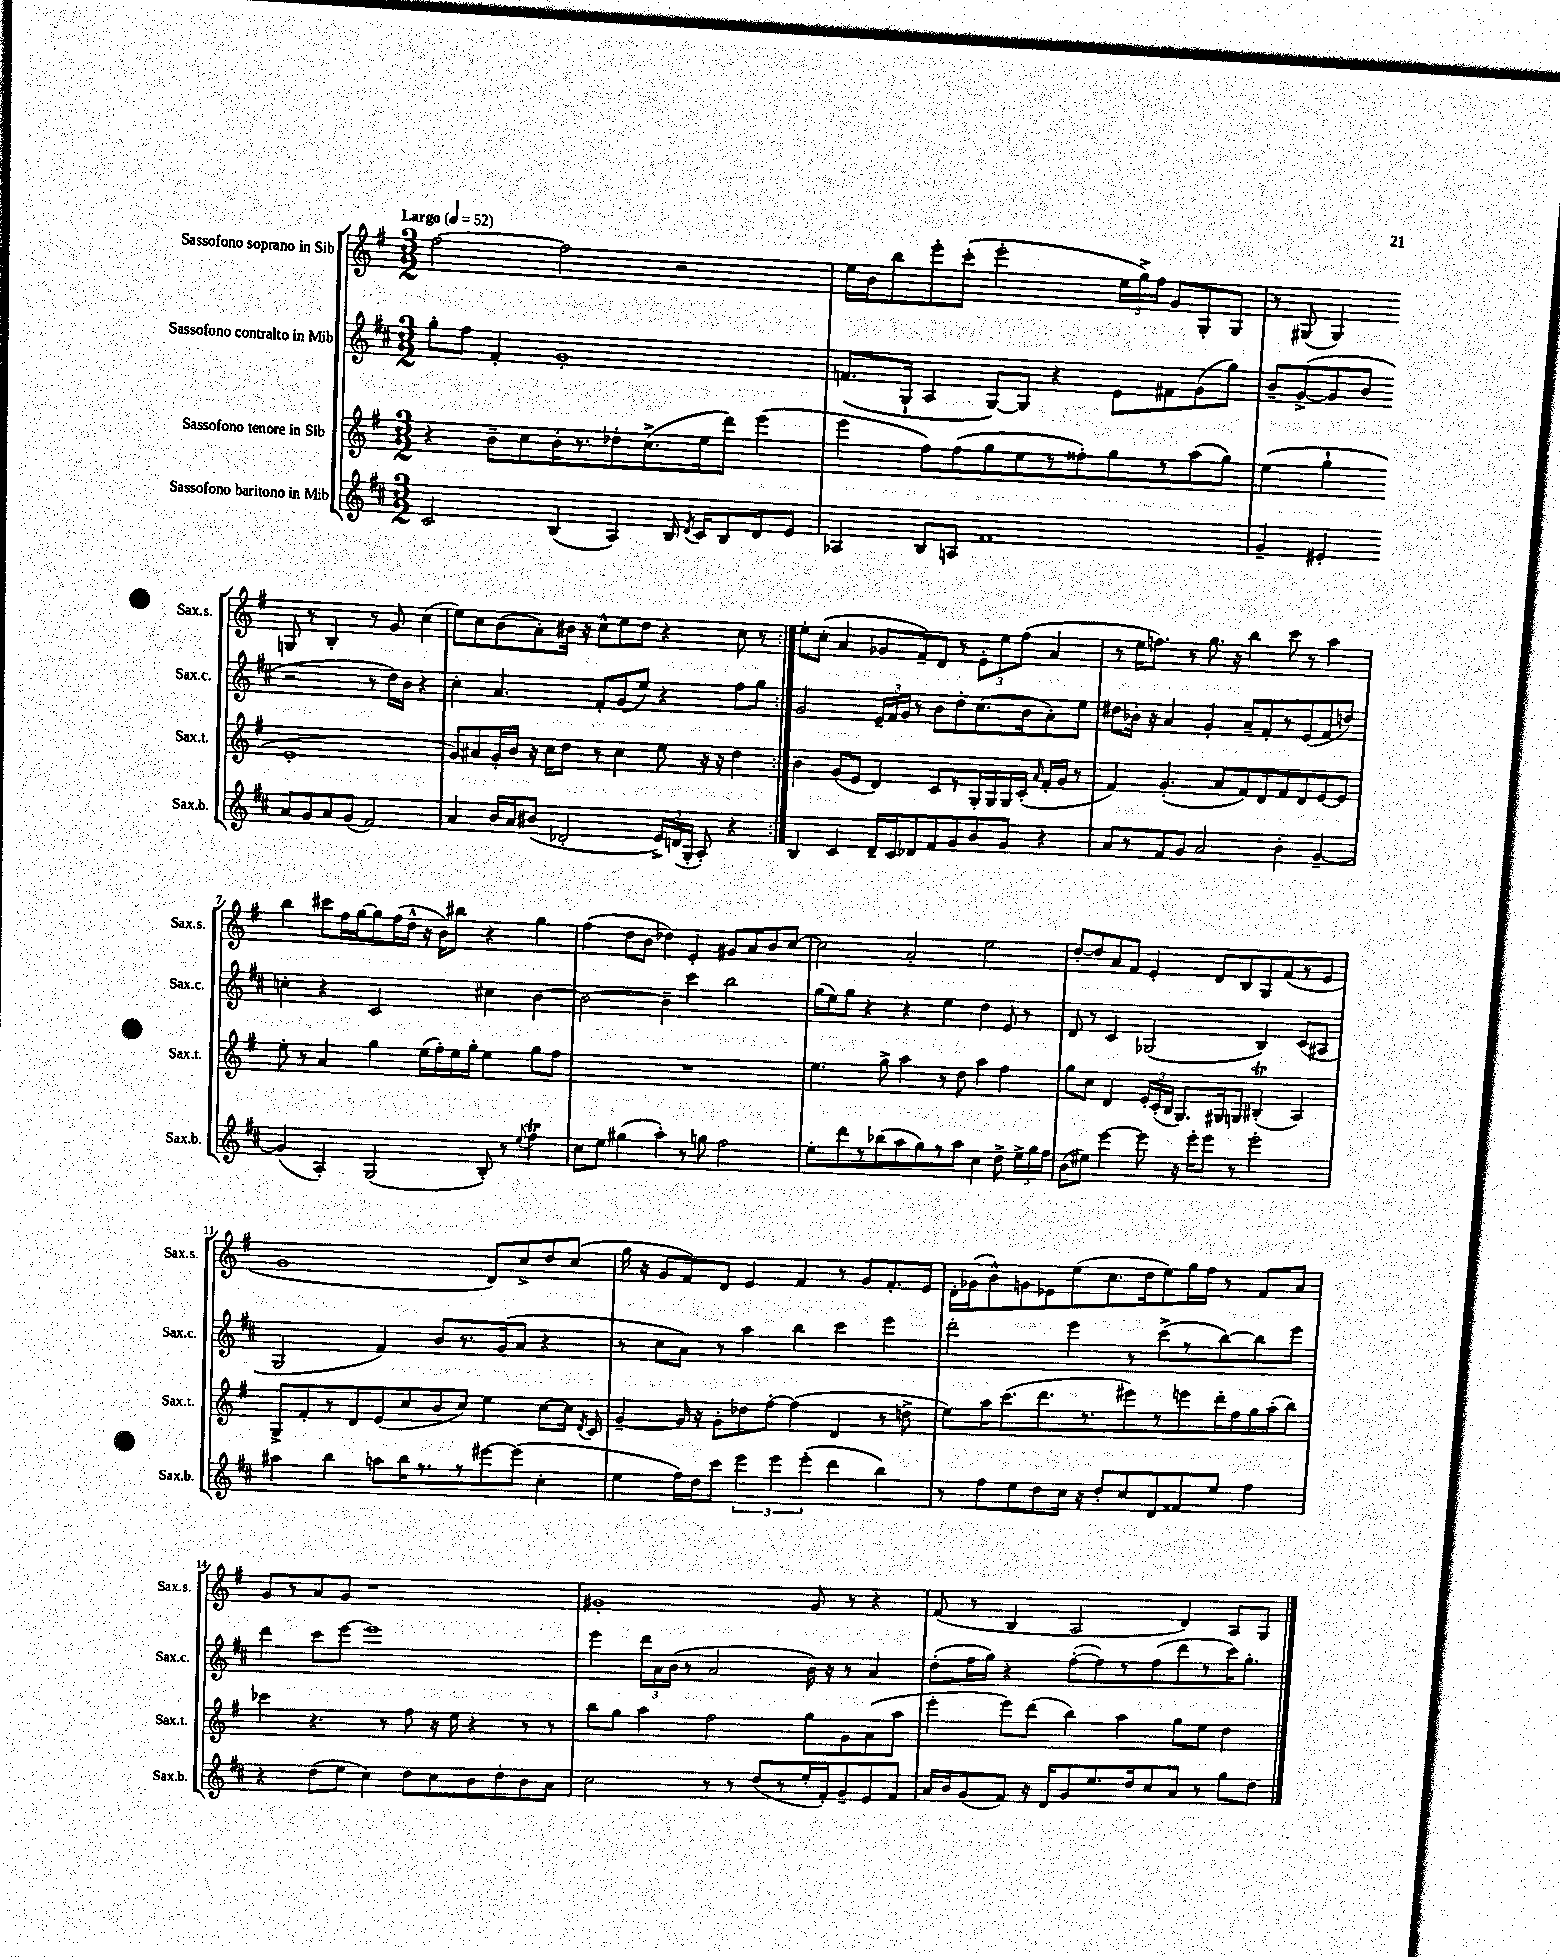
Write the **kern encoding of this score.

**kern	**kern	**kern	**kern
*part4	*part3	*part2	*part1
*staff4	*staff3	*staff2	*staff1
*I"Sassofono baritono in Mib	*I"Sassofono tenore in Sib	*I"Sassofono contralto in Mib	*I"Sassofono soprano in Sib
*I'Sax.b.	*I'Sax.t.	*I'Sax.c.	*I'Sax.s.
*clefG2	*clefG2	*clefG2	*clefG2
*k[f#c#]	*k[f#]	*k[f#c#]	*k[f#]
*M3/2	*M3/2	*M3/2	*M3/2
*MM52	*MM52	*MM52	*MM52
=1	=1	=1	=1
!	!	!	!LO:TX:a:B:t=Largo
2c#/	4r	8gg'\L	[2ff#\
.	.	8ff#\J	.
.	8b~\L	4f#'/	.
.	8cc\	.	.
(4B/	16b'\K	1g'	2ff#\]
.	8.r	.	.
4A/)	8dd-X'\	.	.
.	(8.cc^\	.	.
16B/	.	.	2r
8qd/	.	.	.
16c#/KL	16ee\k	.	.
8B/	8ddd\J)	.	.
8d/	(4eee\	.	.
8e/J	.	.	.
=2	=2	=2	=2
4A-X/	4eee\	(8.fn/L	16ee\LL
.	.	.	16b\J
.	.	.	8bb\
.	.	16G`/Jk	.
8B/L	8ff#\L)	4A/	8eee'\
8An/J	(8ff#\	.	(8ccc'\J
1f#	8gg\	[8G/L)	2eee'\
.	8ee\	8G/J]	.
.	8r	4r	.
.	8ff##X'\)	.	.
.	8gg\	8e\L	24ee\LL
.	.	.	24gg^\)
.	.	.	24ff#\JJ
.	8r	8f#X\	8g/L
.	(8aa\	(8g\	8G'/
.	8gg\J)	8gg\J)	8G/J
=3	=3	=3	=3
4g~/	(4ee\	8b~/L	8r
.	.	([8g^/	(8G#X/
4e#X'/	4gg`\	8g/]	4G#/)
.	.	8b/J	.
8a/L	1e'	2r	8Gn/
8g/	.	.	8r
8a/	.	.	4B'/
(8g/J	.	.	.
2f#/)	.	8r	8r
.	.	16dd\LL)	8g/
.	.	16b\JJ	.
.	.	4r	(4cc\
!!LO:LB:g=z
=4	=4	=4	=4
4a/	8g/L)	4cc#'\	8ee\L)
.	8a#X/	.	8cc\
16b/LL	16g'/L	4.a/	(8b\
16a/J	16b/JJ	.	.
(8b#X/J	16r	.	8a'\)
.	16cc\KL	.	.
2d-X'/	8dd\J	.	16b#X\Jk
.	.	.	16r
.	8r	8f#'/L	8cc^^\L
.	4cc\	(8g/	8ee\
.	.	8ee/J)	8dd\J
24e^/LL)	8ee\	4r	4r
(24dn/	.	.	.
24G'/JJ	.	.	.
8A'/)	16r	.	.
.	16r	.	.
4r	4dd\	8ff#\L	8cc\
.	.	8gg\J	8r
=5:|!	=5:|!	=5:|!	=5:|!
4B/	4b\	2g/	8ee'\L
.	.	.	(8cc'\J
4c#/	(8g/L	.	4a/
.	8e/J	.	.
16d~/LL	4d/)	24e~/LL	8g-X/L
.	.	24f#/	.
16c#/J	.	.	.
.	.	24g/JJ	.
8d-X/	.	8r	8f#~/)
8f#/	8c/L	8b\L	8d/J
8g/	8r	8dd'\	8r
8b/	16G'/L	(8.cc#\	12e'\L
.	16G/	.	.
.	.	.	12ee\
8g/J	16G/	.	.
.	.	.	(12ff#\J
.	(16c'/JJ	16b\k	.
.	16qqa/	.	.
4r	16f#'/LL	8a'\)	4a/
.	16g/JJ	.	.
.	8r	8ee\J	.
=6	=6	=6	=6
8a/L	4f#/)	8dd#X\L	8r
8r	.	16b-X'\Jk	16ee\KL
.	.	16r	8.ffn\J)
8f#/	(4.g'/	4a/	.
8g/J	.	.	8r
2a/	.	4g'/	8.gg\
.	8a/L	.	.
.	.	.	16r
.	8f#/)	8a~/L	4bb\
.	8d/	8f#'/	.
4b'\	8f#/	8r	8ccc\
.	8d/	(8e/	8r
[4g~/	[8e/	8f#/	4aa\
.	8e/J]	8ddn/J)	.
!!LO:LB:g=z
=7	=7	=7	=7
(4g/]	8ee'\	4ccn'\	4bb\
.	8r	.	.
4A'/)	4a/	4r	8ccc#X\L
.	.	.	16ff#\L
.	.	.	[16gg\J
(2G/	4gg\	2c#/	8gg\]
.	.	.	(16ff#\L
.	.	.	16dd^^\JJ
.	(16ee\LL	.	16r
.	16ff#'\)	.	16b\KL)
.	16ee\	.	8bb#X\J
.	16gg'\JJ	.	.
8B'/)	4ee\	4cc#X\	4r
8r	.	.	.
8qqee/	.	.	.
4ff#t\	8gg\L	[4b\	4gg\
.	8ff#\J	.	.
=8	=8	=8	=8
8cc#\L	1.r	2b\_	(4ff#\
8ee\J	.	.	.
(4gg#X\	.	.	8dd\L
.	.	.	8b\J
4aa'\)	.	4b~\]	4dd-X\)
8r	.	4ccc#\	4e'/
8ggn\	.	.	.
2ff#\	.	2bb\	8g#X/L
.	.	.	8a/
.	.	.	8b/
.	.	.	[8cc/J
=9	=9	=9	=9
8ee'\L	4.ee\	(16gg\LL	2cc\]
.	.	16ee\J)	.
8ddd\	.	8gg\J	.
8r	.	4r	.
(8bb-X\	8gg^\	.	.
8aa\	4aa\	4r	2a'/
8gg\)	.	.	.
8r	8r	4ee\	.
8aa\J	8dd\	.	.
4cc#\	4aa\	4dd\	2ee\
8dd^\	4ff#\	8e/	.
24ee^\LL	.	8r	.
24gg\	.	.	.
24ff#\JJ	.	.	.
=10	=10	=10	=10
(8b\L	8gg\L	8d/	[8dd'/L
8ee#X\J)	8cc\J	8r	8dd/]
[4eee\	4d/	4c#/	8a/
.	.	.	8f#/J
8eee\]	24e'/LL	(2G-X/	4e'/
.	(24c'/	.	.
.	24B/JJ	.	.
16r	8.G/L)	.	.
16eee'\KL	.	.	.
8eee\J	.	.	8d/L
.	16G#X/k	.	.
8r	8Gn/J	.	8B/
2eee'\	(4B#Xt'/	4B/)	8G/
.	.	.	(8f#/
.	4A/)	(8c#/L	8r
.	.	8A#X/J	8e/J
!!LO:LB:g=z
=11	=11	=11	=11
4aa#X\	8G^/L	2G/	1g
.	8f#'/	.	.
4bb\	8r	.	.
.	8d/	.	.
8aan\L	(8e/	4f#/)	.
16bb\K	8cc/	.	.
8.r	.	.	.
.	8b/	8b/L	.
8r	8cc/J)	8.r	.
[8eee#X\	4ee\	.	8d/L)
.	.	(16g/k	.
(8eee#\J]	.	8a/J	8cc^/
4cc#'\	[8cc\L	4r	8dd/
.	16cc\Jk]	.	(8cc/J
.	8qd/	.	.
.	16c/	.	.
=12	=12	=12	=12
4ee\	[4g~/	8r	16gg\
.	.	.	16r
.	.	8cc#\L	8g/L
16ff#\LL)	16g/]	8a\J)	8f#/)
16dd\J	16r	.	.
8ccc#\J	8g'\L	8r	8d/J
6eee\	8dd-X\	4aa\	4e/
.	[8ff#'\J	.	.
6eee\	.	.	.
.	(4ff#\]	4bb\	4f#/
(6eee'\	.	.	.
4ddd\	4d/	4ccc#\	8r
.	.	.	8g/L
4bb\)	8r	4eee\	8.f#'/
.	8ddn^\	.	.
.	.	.	16e/Jk
=13	=13	=13	=13
8r	8ee\L)	2ddd'\	16d'\LL
.	.	.	(16g-X\J
8ff#\L	16aa\K	.	8b^^\)
.	(8.ccc\	.	.
8ee\	.	.	8gn\
8dd\	8.ddd\	.	8e-X\
16cc#\Jk	.	4eee\	(8ee\
16r	8.r	.	.
8dd'/L	.	.	8.cc\
8cc#/	8eee#X\)	8r	.
.	.	.	16dd\k
8d/	8r	(8ccc#^\L	8ee\)
8f##X/	8eeen\	8r	16gg\L
.	.	.	16ff#\JJ
8ee/J	16ddd'\L	[8bb\)	8r
.	16ff#\	.	.
4ff#\	16gg\	8bb\]	8f#/L
.	(16aa'\J	.	.
.	8bb\J)	8eee\J	8a/J
!!LO:LB:g=z
=14	=14	=14	=14
4r	4ccc-X\	4ddd\	8g/L
.	.	.	8r
(8dd\L	4.r	8ccc#\L	8a/
8ee\J	.	[8eee\J	8g/J
4cc#\)	.	1eee]	1r
.	8r	.	.
8dd\L	8ff#\	.	.
8cc#\	16r	.	.
.	16ee\	.	.
8b\	4r	.	.
8dd'\	.	.	.
8b\	8r	.	.
8a\J	8r	.	.
=15	=15	=15	=15
2cc#\	8bb\L	4eee\	1g#X'
.	8gg\J	.	.
.	4aa\	24ddd\LL	.
.	.	24a\	.
.	.	(24b\JJ	.
.	.	8r	.
8r	2ff#\	2a/	.
8r	.	.	.
(8dd/L	.	.	.
8r	.	.	.
16ee'/L	8gg\L	16b\)	8g#/
16f#'/J)	.	16r	.
8g~/	8g\	8r	8r
8e/	(8a\	4a/	4r
8f#/J	8aa\J	.	.
=16	=16	=16	=16
16a/LL	4eee'\	(8dd'\L	(8f#/
16b/J	.	.	.
(8g/	.	16ff#\L	8r
.	.	16gg\JJ)	.
8f#/J)	8eee\L)	4r	4B/
16r	(8ddd\J	.	.
16d/KL	.	.	.
8g/	4bb\)	([8ff#'\L	2A/
8.ee/	.	8ff#\])	.
.	4aa\	8r	.
16dd/k	.	.	.
8cc#/	.	(8ff#\	.
8a/J	8gg\L	8ddd\	4d/)
8r	8ee\J	8r	.
8gg\L	4dd\	16ccc#\K)	8A/L
.	.	8.gg'\J	.
8dd\J	.	.	8G/J
==	==	==	==
*-	*-	*-	*-
